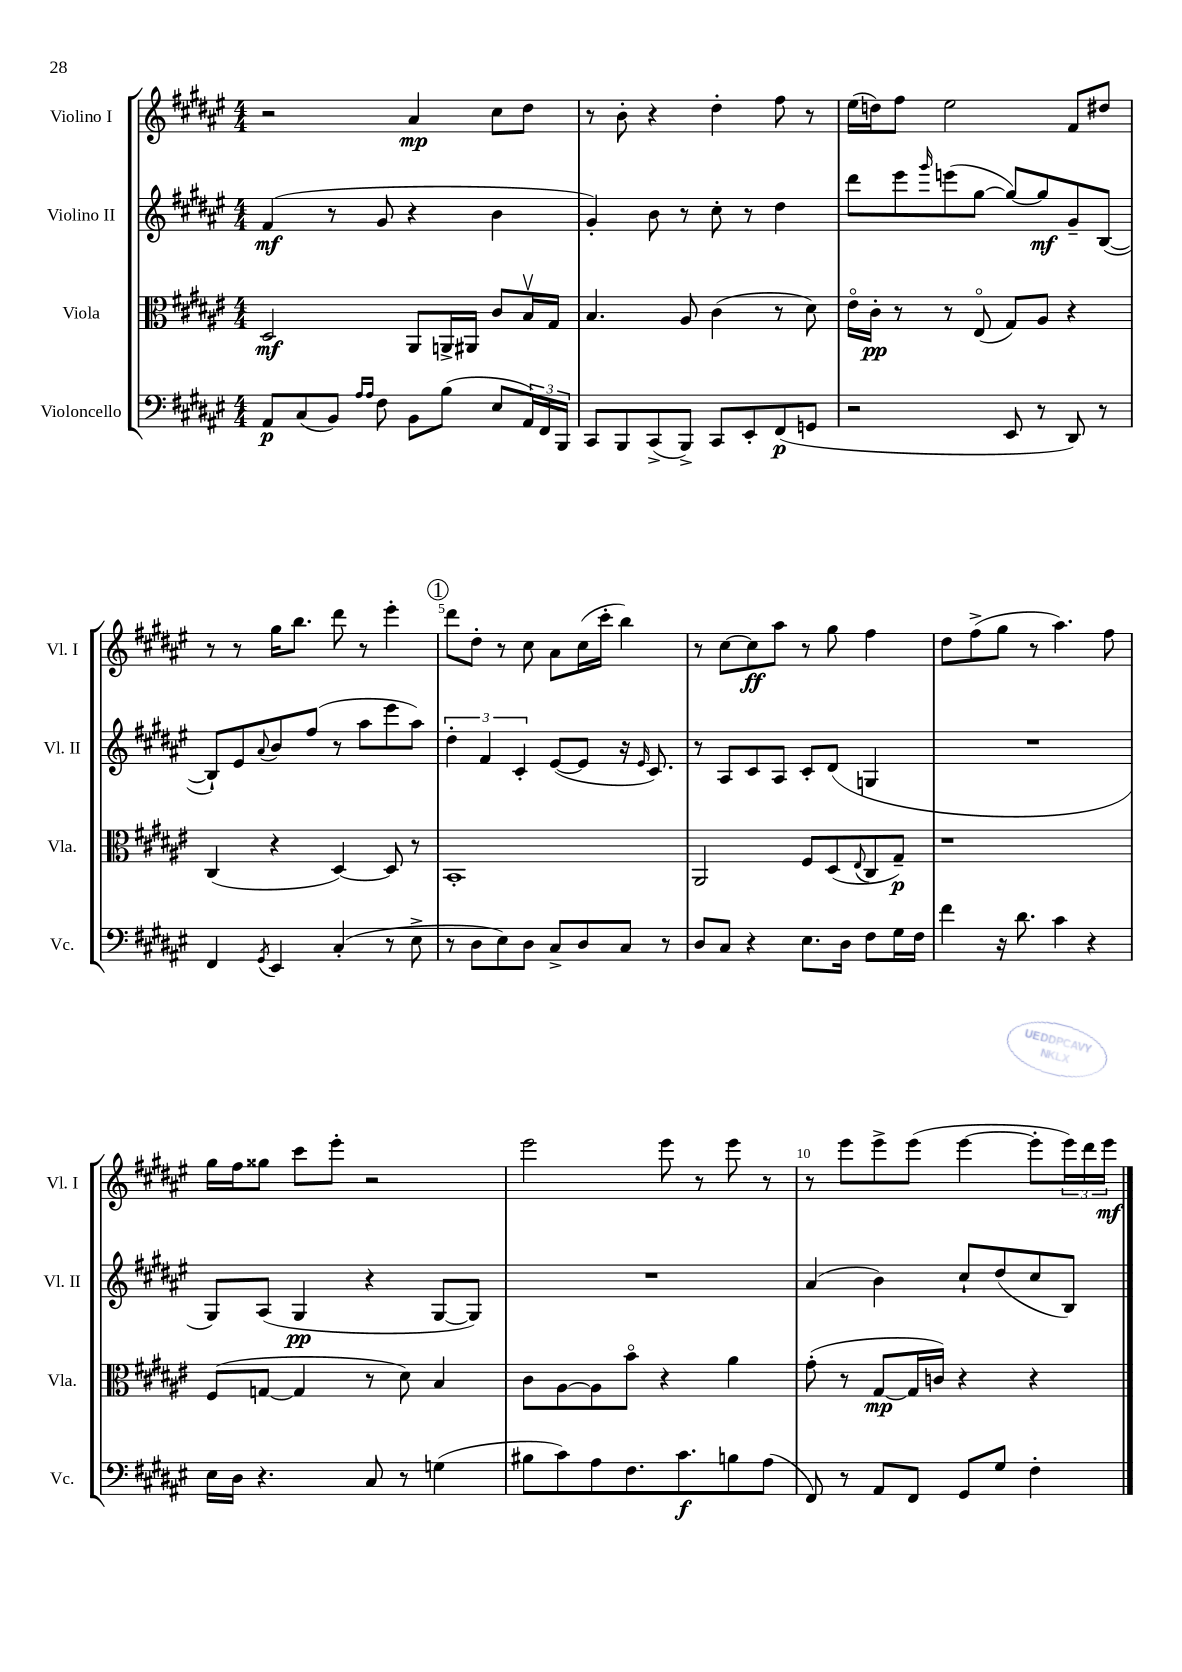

**kern	**kern	**kern	**kern
*staff4	*staff3	*staff2	*staff1
*clefF4	*clefC3	*clefG2	*clefG2
*k[f#c#g#d#a#e#]	*k[f#c#g#d#a#e#]	*k[f#c#g#d#a#e#]	*k[f#c#g#d#a#e#]
*M4/4	*M4/4	*M4/4	*M4/4
8AA#	2D#	(4f#	2r
(8C#	.	.	.
8BB)	.	8r	.
16qqA#	.	.	.
16qqA#	.	.	.
8F#	.	8g#	.
8BB	8AA#	4r	4a#
(8B	16AA^	.	.
.	16AA#	.	.
8E#	8c#	4b	8cc#
24AA#)	16Bv	.	8dd#
24FF#	.	.	.
.	16G#	.	.
24BBB	.	.	.
=	=	=	=
8CC#	4.B	4g#')	8r
8BBB	.	.	8b'
(8CC#^	.	8b	4r
8BBB^)	8A#	8r	.
8CC#	(4c#	8cc#'	4dd#'
8EE#'	.	8r	.
(8FF#	8r	4dd#	8ff#
8GG	8d#)	.	8r
=	=	=	=
2r	16e#o	8ddd#	(16ee#
.	16c#'	.	16dd)
.	8r	8eee#	8ff#
.	.	16qqggg#	.
.	8r	(8eee	2ee#
.	(8E#o	[8gg#	.
8EE#	8G#)	8gg#_)	.
8r	8A#	8gg#]	.
8DD#)	4r	8g#~	8f#
8r	.	([8B	8dd#
=	=	=	=
4FF#	(4C#	8B`])	8r
.	.	8e#	8r
8qGG#	.	8qqa#	.
4EE#	4r	8b	16gg#
.	.	.	8.bb
.	.	(8ff#	.
(4C#'	[4D#)	8r	8ddd#
.	.	8aa#	8r
8r	8D#]	8eee#	4eee#'
8E#^	8r	8aa#)	.
=	=	=	=
8r	1BB'	6dd#'	8ddd#
8D#	.	.	8dd#'
.	.	6f#	.
8E#)	.	.	8r
.	.	6c#'	.
8D#	.	.	8cc#
8C#^	.	([8e#	8a#
8D#	.	8e#]	(16cc#
.	.	.	16ccc#'
8C#	.	16r	4bb)
.	.	16qqe#	.
.	.	8.c#)	.
8r	.	.	.
=	=	=	=
8D#	2AA#	8r	8r
8C#	.	8A#	[8cc#
4r	.	8c#	8cc#]
.	.	8A#	8aa#
8.E#	8F#	8c#'	8r
.	(8D#	(8d#	8gg#
16D#	.	.	.
.	8qqE#	.	.
8F#	8C#	4G	4ff#
16G#	8G#~)	.	.
16F#	.	.	.
=	=	=	=
4f#	1r	1r	8dd#
.	.	.	(8ff#^
16r	.	.	8gg#
8.d#	.	.	.
.	.	.	8r
4c#	.	.	4.aa#)
4r	.	.	.
.	.	.	8ff#
=	=	=	=
16E#	(8F#	8G#)	16gg#
16D#	.	.	16ff#
4.r	[8G	(8A#	8gg##
.	4G]	4G#	8ccc#
.	.	.	8eee#'
8C#	8r	4r	2r
8r	8d#)	.	.
(4G	4B	[8G#	.
.	.	8G#])	.
=	=	=	=
8B#	8c#	1r	2eee#
8c#)	[8A#	.	.
8A#	8A#]	.	.
8.F#	8bo	.	.
.	4r	.	8eee#
8.c#	.	.	.
.	.	.	8r
8B	4a#	.	8eee#
(8A#	.	.	8r
=	=	=	=
8FF#)	(8g#'	(4a#	8r
8r	8r	.	8eee#
8AA#	[8G#	4b)	8eee#^
8FF#	16G#]	.	(8eee#
.	16c)	.	.
8GG#	4r	8cc#`	[4eee#
8G#	.	(8dd#	.
4F#'	4r	8cc#	8eee#']
.	.	8B)	24eee#)
.	.	.	24ddd#
.	.	.	24eee#
==	==	==	==
*-	*-	*-	*-
